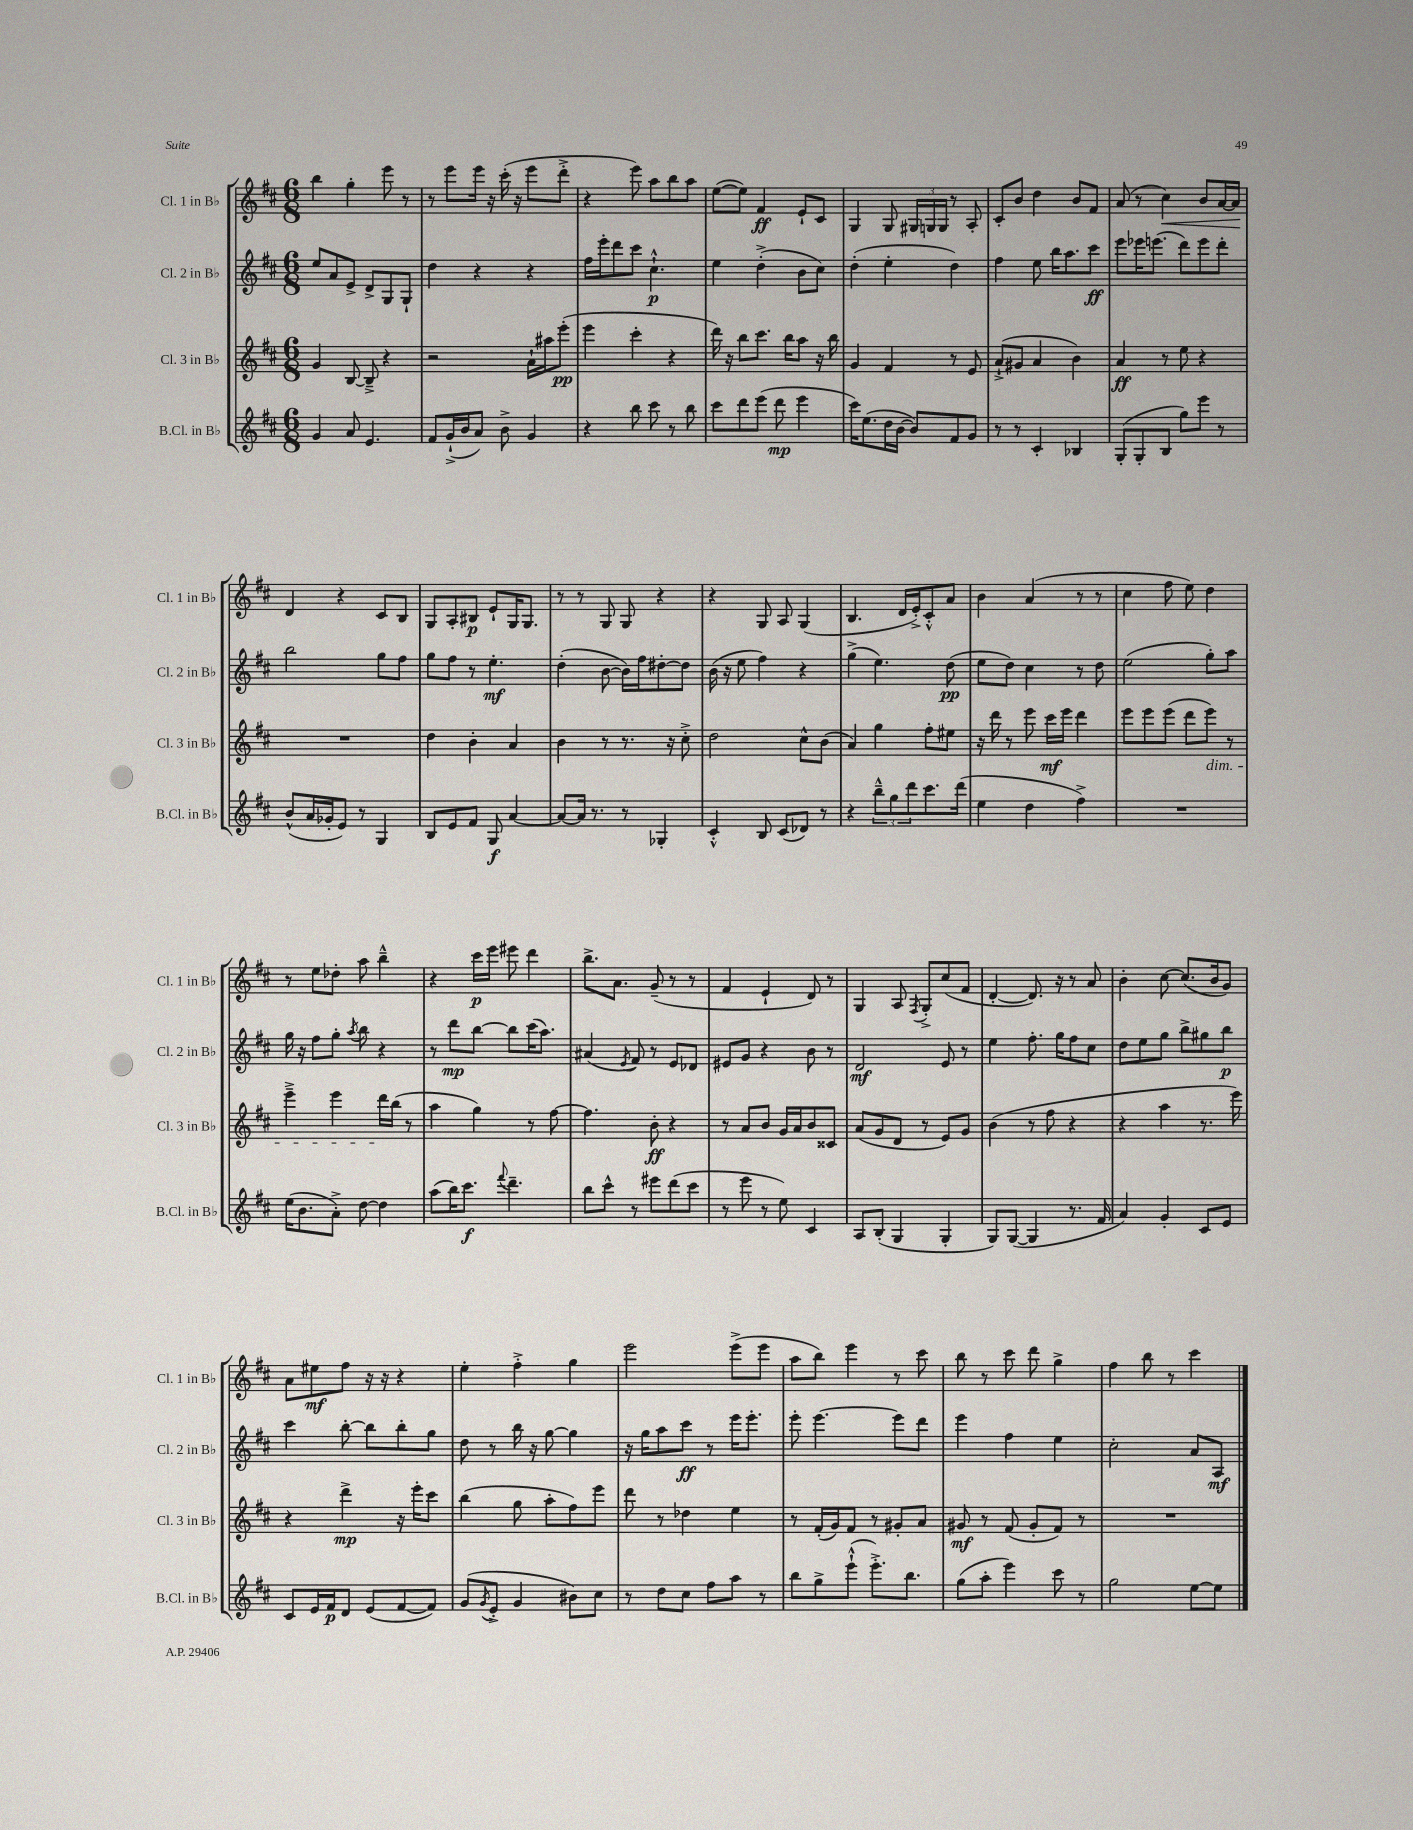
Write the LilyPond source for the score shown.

<<
\new StaffGroup <<
\new Staff = "s0" \with { instrumentName = "Cl. 1 in Bb" shortInstrumentName = "Cl. 1 in Bb" } {
    \clef treble \key d \major \numericTimeSignature \time 6/8
    b''4 g''4-. e'''8 r8 |
    r8 e'''8 e'''16 r16 cis'''16-.( r16 e'''8 d'''8-.-> |
    r4 e'''8) a''8 b''8 a''8 |
    e''8~( e''8) fis'4\ff e'8-! cis'8 |
    g4 g8 \tuplet 3/2 { gis16 g16 g16 } r8 a8-. |
    cis'8-. b'8 d''4 b'8 fis'8 |
    a'8( r8 cis''4\<) b'8 a'16~ a'16\! |
    d'4 r4 cis'8 b8 |
    g8 a8-. bis8\p e'8-! g16 g8. |
    r8 r8 g8 g8 r4 |
    r4 g8 a8 g4( |
    b4. d'16 e'16-.->) cis'8-.-^ a'8 |
    b'4 a'4( r8 r8 |
    cis''4 fis''8 e''8) d''4 |
    r8 e''8 des''8-. a''8 b''4---^ |
    r4 cis'''16\p e'''16 eis'''8 d'''4 |
    b''8.-> a'8. g'8--( r8 r8 |
    fis'4 e'4-! d'8) r8 |
    g4 a8 \acciaccatura { fis8 } g8-.-> cis''8( fis'8 |
    d'4~-. d'8.) r16 r8 a'8 |
    b'4-. cis''8~ cis''8.( b'16 g'8) |
    a'8 eis''8\mf fis''8 r16 r16 r4 |
    e''4-. fis''4-.-> g''4 |
    e'''2 e'''8->( e'''8 |
    a''8 b''8) e'''4 r8 cis'''8 |
    b''8 r8 cis'''8 d'''8 g''4-> |
    fis''4 b''8 r8 cis'''4 \bar "|." |
}
\new Staff = "s1" \with { instrumentName = "Cl. 2 in Bb" shortInstrumentName = "Cl. 2 in Bb" } {
    \clef treble \key d \major \numericTimeSignature \time 6/8
    e''8 a'8 e'8-> d'8-> g8 g8-! |
    d''4 r4 r4 |
    fis''16 e'''16-. d'''8 cis'''8 cis''4.-!-^\p |
    e''4 d''4-.->( b'8 cis''8) |
    d''4-.( e''4-. d''4) |
    fis''4 e''8 b''16 a''8. cis'''8\ff |
    e'''8 ees'''16 e'''8.( d'''8) e'''8 d'''8-. |
    b''2 g''8 fis''8 |
    g''8 fis''8 r8 e''4.-.\mf |
    d''4-.( b'8~ b'16) fis''16 dis''8~-. dis''8 |
    b'16( r16 e''8 fis''4) r4 |
    g''4->( e''4.) d''8\pp( |
    e''8 d''8) cis''4 r8 d''8 |
    e''2( g''8-.) a''8 |
    g''16 r16 fis''8 g''8-. \acciaccatura { a''8 } b''8 r4 |
    r8 d'''8\mp b''8~ b''8 cis'''16( a''8.) |
    ais'4( \acciaccatura { e'8 } fis'8) r8 e'8 des'8 |
    eis'8 g'8 r4 b'8 r8 |
    d'2\mf e'8 r8 |
    e''4 fis''8.-. g''16 fis''8 cis''8 |
    d''8 e''8 g''8 b''8-> gis''8 b''8\p |
    cis'''4 b''8~-. b''8 b''8-. g''8 |
    d''8 r8 b''16 r16 g''8~ g''4 |
    r16 g''16 a''8 cis'''8\ff r8 e'''16 e'''8.-. |
    e'''8-. e'''4.~ e'''8 d'''8 |
    e'''4 fis''4 e''4 |
    cis''2-. a'8 a8\mf \bar "|." |
}
\new Staff = "s2" \with { instrumentName = "Cl. 3 in Bb" shortInstrumentName = "Cl. 3 in Bb" } {
    \clef treble \key d \major \numericTimeSignature \time 6/8
    g'4 b8~ b8---> r4 |
    r2 a'16-! ais''16 e'''8-.\pp( |
    e'''4 cis'''4-. r4 |
    d'''16) r16 b''8 cis'''8. b''16 a''8 r16 b''16 |
    g'4 fis'4 r8 e'8 |
    a'8-!->( gis'8 a'4 b'4) |
    a'4\ff r8 e''8 r4 |
    R2. |
    d''4 b'4-. a'4 |
    b'4 r8 r8. r16 cis''8-.-> |
    d''2 cis''8-^ b'8( |
    a'4) g''4 fis''8-. eis''8 |
    r16 d'''16 r8 e'''8 cis'''16\mf e'''16 d'''4 |
    e'''8 e'''8 e'''8( d'''8 e'''8\dim) r8 |
    e'''4---> e'''4 d'''16\! b''16( r8 |
    a''4 g''4) r8 fis''8~ |
    fis''4. b'8-.\ff r4 |
    r8 a'8 b'8 g'16 a'16 b'8 cisis'8 |
    a'8( g'8 d'8 r8 e'8) g'8 |
    b'4( r8 fis''8 r4 |
    r4 a''4 r8. e'''16) |
    r4 d'''4->\mp r16 e'''16-. cis'''8 |
    b''4( g''8 a''8-. fis''8) e'''8 |
    d'''8 r8 des''4 e''4 |
    r8 fis'16-.( g'16) fis'8 r8 gis'8-. a'8 |
    gis'8\mf r8 fis'8( gis'8-. fis'8) r8 |
    R2. \bar "|." |
}
\new Staff = "s3" \with { instrumentName = "B.Cl. in Bb" shortInstrumentName = "B.Cl. in Bb" } {
    \clef treble \key d \major \numericTimeSignature \time 6/8
    g'4 a'8 e'4. |
    fis'8 g'16-!->( b'16 a'8) b'8-> g'4 |
    r4 b''8 cis'''8 r8 b''8 |
    cis'''8 d'''8 e'''8( d'''8\mp e'''4 |
    cis'''16) e''8.( d''16 b'16~ b'8) fis'8 g'8 |
    r8 r8 cis'4-. bes4 |
    g8-.( g8-. b8 g''8) e'''8 r8 |
    b'8-^( a'16 ges'16-. e'8) r8 g4 |
    b8 e'8 fis'8 g8\f a'4~ |
    a'8~ a'16 r8. r8 ges4-. |
    cis'4-.-^ b8 cis'8( des'8) r8 |
    r4 \tuplet 3/2 { b''8---^ g''8 d'''8 } cis'''8. d'''16( |
    e''4 d''4 fis''4->) |
    R2. |
    e''16( b'8. a'8-.->) d''8~ d''4 |
    a''8( b''16) cis'''8.\f \appoggiatura { fis'''8 } d'''4.-- |
    b''8 cis'''8-^ r8 eis'''8 d'''8( cis'''8 |
    r8 e'''8 r8 e''8) cis'4 |
    a8 b8-.( g4 g4-. |
    g8) g8~( g4 r8. fis'16 |
    a'4) g'4-. cis'8 e'8 |
    cis'8 e'16 fis'16\p d'8 e'8( fis'8~ fis'8) |
    g'8( \acciaccatura { g'8 } e'8-.-> g'4 bis'8) cis''8 |
    r8 d''8 cis''8 fis''8 a''8 r8 |
    b''8 g''8-> e'''8-!-^( e'''8.-.->) b''8. |
    g''8( a''8-. e'''4) cis'''8 r8 |
    g''2 e''8~ e''8 \bar "|." |
}
>>
>>
\layout { \context { \Score \remove "Bar_number_engraver" } }
